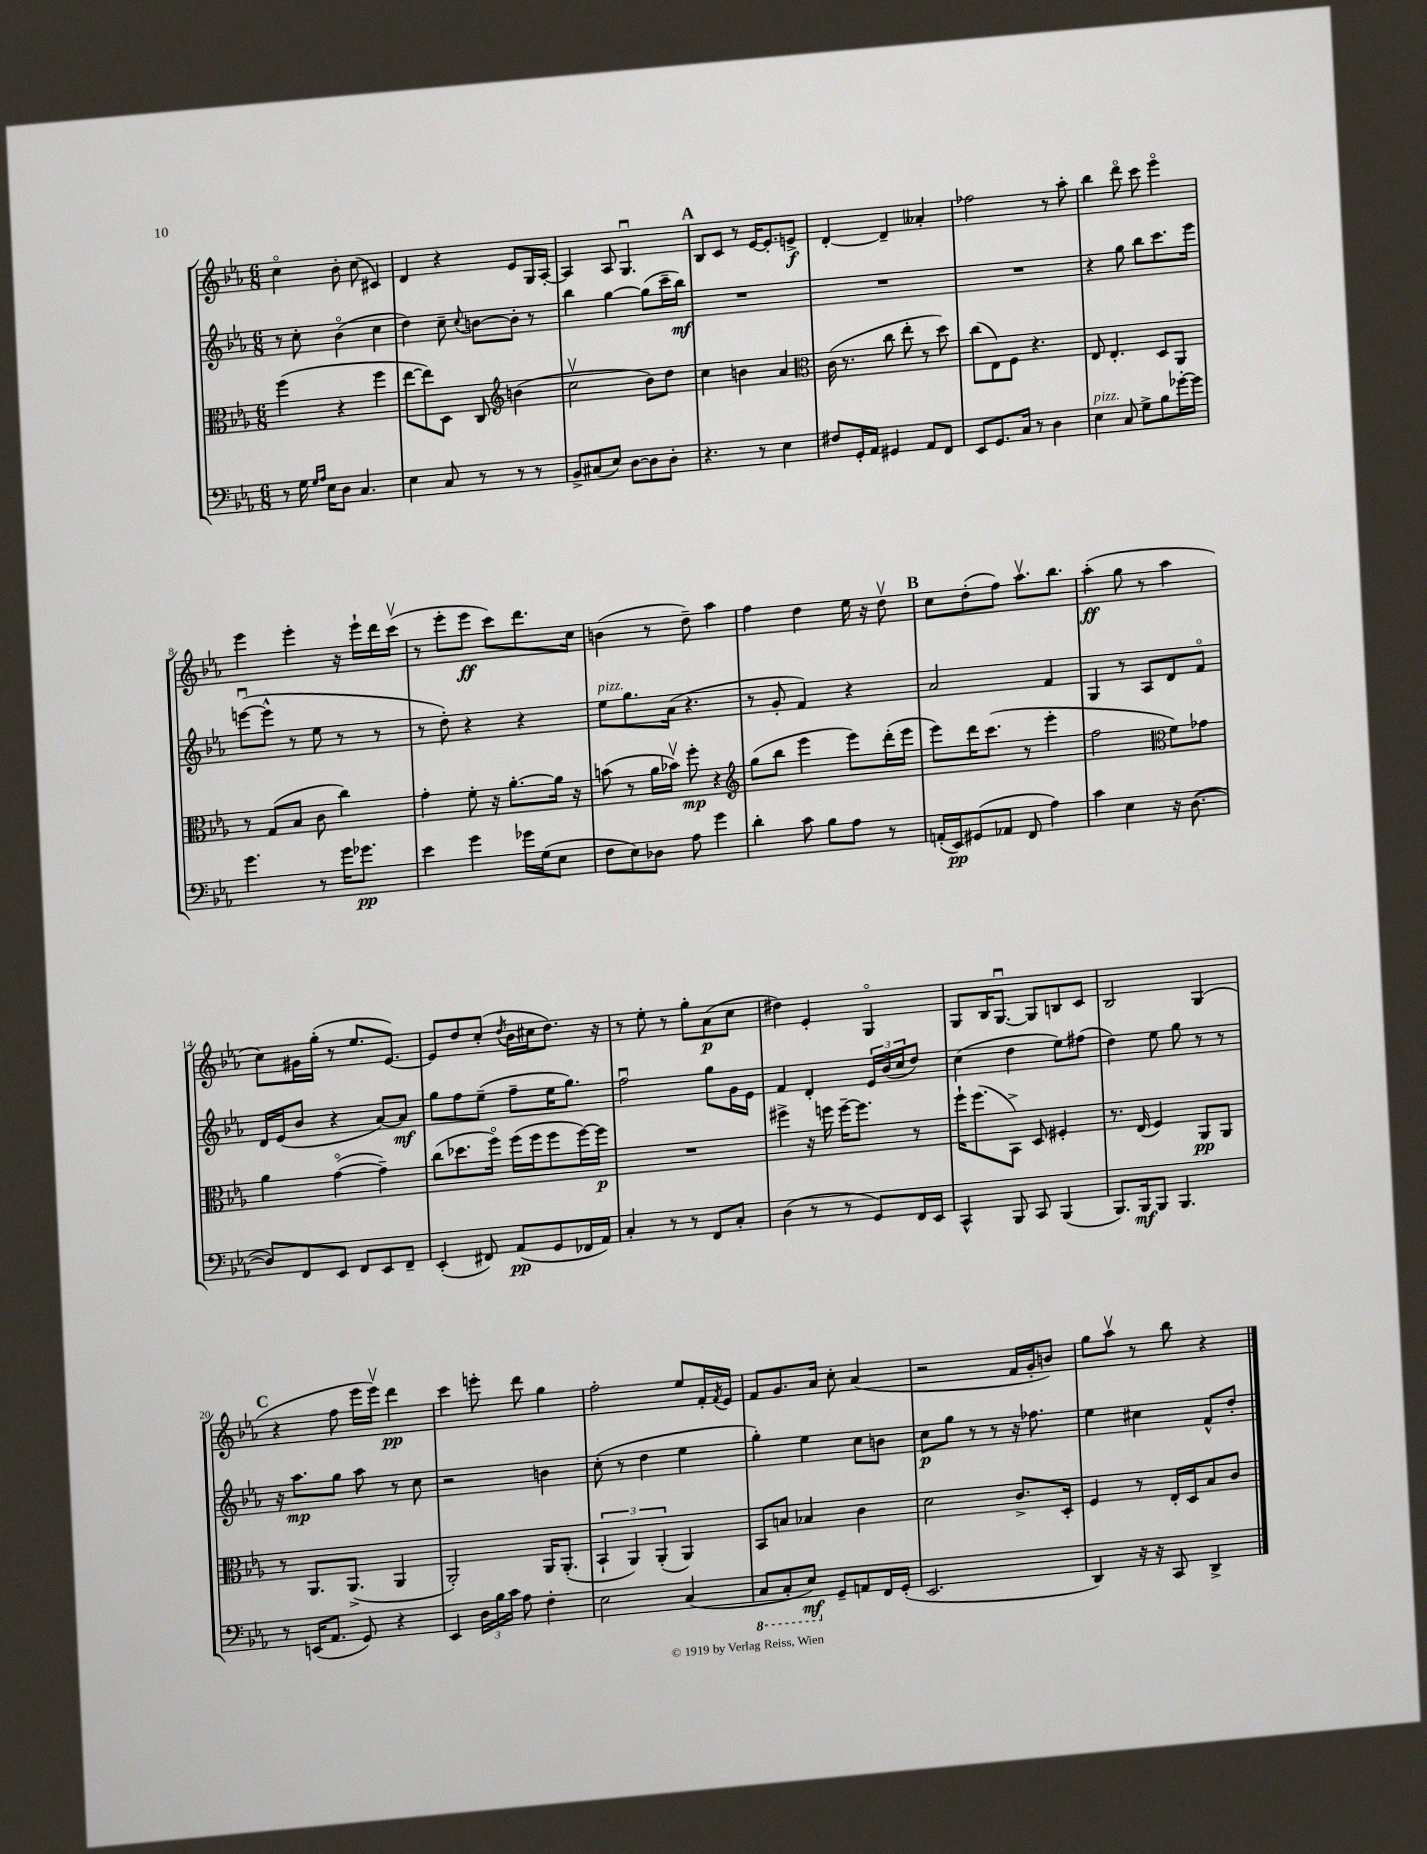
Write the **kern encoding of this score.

**kern	**dynam	**kern	**dynam	**kern	**dynam	**kern	**dynam
*part4	*part4	*part3	*part3	*part2	*part2	*part1	*part1
*staff4	*staff4	*staff3	*staff3	*staff2	*staff2	*staff1	*staff1
*clefF4	*	*clefC3	*	*clefG2	*	*clefG2	*
*k[b-e-a-]	*	*k[b-e-a-]	*	*k[b-e-a-]	*	*k[b-e-a-]	*
*M6/8	*	*M6/8	*	*M6/8	*	*M6/8	*
=1	=1	=1	=1	=1	=1	=1	=1
8r	.	(4ff\	.	8r	.	4cc\	.
16G\	.	.	.	8cc'\	.	.	.
16qqG/LL	.	.	.	.	.	.	.
16qqA-/JJ	.	.	.	.	.	.	.
16E-\KL	.	.	.	.	.	.	.
8D\J	.	4r	.	(4b-\	.	8b-'\	.
4.C/	.	.	.	.	.	(8cc\	.
.	.	4ff\	.	4cc\	.	4c#X/)	.
=2	=2	=2	=2	=2	=2	=2	=2
4E-\	.	[8ee-\L	.	4dd\)	.	4d/	.
.	.	8ee-\])	.	.	.	.	.
8C/	.	8D\J	.	8cc~\	.	4r	.
.	.	.	.	8qqcc/	.	.	.
8r	.	8C/	.	[8bn\L	.	.	.
*	*	*clefG2	*	*	*	*	*
8r	.	(4bn\	.	8b'\J]	.	8e-/L	.
8r	.	.	.	8r	.	16G/L	.
.	.	.	.	.	.	[16A-'/JJ	.
=3	=3	=3	=3	=3	=3	=3	=3
8BB-^/L	.	2ccv\	.	4bb-\	.	4A-/]	.
(8C#X/	.	.	.	.	.	.	.
8E-/J)	.	.	.	[4gg\	.	8A-/	.
[8D\L	.	.	.	.	.	4.Gu/	.
8D\]	.	8b-\L)	.	(8gg\L]	.	.	.
8D'\J	.	8dd\J	.	16ccc~\L	.	.	.
.	.	.	.	16bb-\JJ)	mf	.	.
!!LO:REH:place=s1:t=A
=4	=4	=4	=4	=4	=4	=4	=4
4.r	.	4cc\	.	2.r	.	8B-/L	.
.	.	.	.	.	.	8c/J	.
.	.	4bn\	.	.	.	8r	.
8r	.	.	.	.	.	[16e-/KL	.
.	.	.	.	.	.	8.e-'/]	.
4E-\	.	4a-/	.	.	.	.	.
.	.	.	.	.	.	8en^/J	f
=5	=5	=5	=5	=5	=5	=5	=5
*	*	*clefC3	*	*	*	*	*
8F#X/L	.	(16c\	.	2.r	.	[4d'/	.
.	.	8.r	.	.	.	.	.
16GG'/L	.	.	.	.	.	.	.
16AA-/JJ	.	.	.	.	.	.	.
4GG#X/	.	8cc\	.	.	.	4d~/]	.
.	.	8ee-'\	.	.	.	.	.
8AA-/L	.	8r	.	.	.	4a--X'/	.
8FF/J	.	8dd\)	.	.	.	.	.
=6	=6	=6	=6	=6	=6	=6	=6
8EE-/L	.	(8cc\L	.	2.r	.	2ff-X\	.
8.GG/	.	8E-\)	.	.	.	.	.
.	.	8F\J	.	.	.	.	.
16C/Jk	.	.	.	.	.	.	.
8r	.	4.r	.	.	.	.	.
4D\	.	.	.	.	.	8r	.
.	.	.	.	.	.	8aa-'\	.
=7	=7	=7	=7	=7	=7	=7	=7
!LO:TX:a:i:t=pizz.	!	!	!	!	!	!	!
4E-\	.	8E-/	.	4r	.	4bb-\	.
.	.	4.E-'/	.	.	.	.	.
8C/	.	.	.	8gg\	.	8ddd\	.
8G^\L	.	.	.	8bb-\L	.	8ccc\	.
8B-\	.	8D/L	.	8.ccc\	.	4eee-\	.
[16g-X'\L	.	8AA-/J	.	.	.	.	.
16g-\JJ]	.	.	.	16eee-\Jk	.	.	.
!!LO:LB:g=z
=8	=8	=8	=8	=8	=8	=8	=8
4.g\	.	8r	.	([8eeenu\L	.	4eee-\	.
.	.	(8G/L	.	8eee^^\J]	.	.	.
.	.	8B-/J	.	8r	.	4eee-'\	.
8r	.	8c\	.	8ee-\	.	.	.
16g\KL	.	4cc\)	.	8r	.	16r	.
8.g-X\J	pp	.	.	.	.	16eee-`\LL	.
.	.	.	.	8r	.	16ddd\	.
.	.	.	.	.	.	(16cccv\JJ	.
=9	=9	=9	=9	=9	=9	=9	=9
4e-\	.	4g'\	.	8r	.	8r	.
.	.	.	.	8dd'\)	.	8eee-'\L	.
4g\	.	8f'\	.	4r	.	8eee-\J	ff
.	.	16r	.	.	.	8ccc\L)	.
.	.	[8.a-'\L	.	.	.	.	.
16g-X\LL	.	.	.	4r	.	8.ddd\	.
(16G\J	.	.	.	.	.	.	.
8E-\J	.	16a-\Jk]	.	.	.	.	.
.	.	16r	.	.	.	16cc\Jk	.
=10	=10	=10	=10	=10	=10	=10	=10
!	!	!	!	!LO:TX:a:i:t=pizz.	!	!	!
8F\L	.	(8bn\	.	8ee-\L	.	(4bn\	.
8E-\)	.	8r	.	8.gg\	.	.	.
8D-X\J	.	16a-\LL	.	.	.	8r	.
.	.	16b-Xv\JJ)	.	(16a-\Jk	.	.	.
8A-\	.	8ff'\	mp	4.r	.	8dd~\)	.
4g\	.	4r	.	.	.	4aa-\	.
=11	=11	=11	=11	=11	=11	=11	=11
*	*	*clefG2	*	*	*	*	*
4d'\	.	(8gg\L	.	8r	.	4ff\	.
.	.	8bb-\J	.	8g'/	.	.	.
8c\	.	4eee-\	.	4f/)	.	4dd\	.
8B-\L	.	.	.	.	.	.	.
8A-\J	.	8eee-\L)	.	4r	.	16ee-\	.
.	.	.	.	.	.	16r	.
8r	.	(16ddd'\L	.	.	.	8ddv\	.
.	.	16eee-\JJ	.	.	.	.	.
!!LO:REH:place=s1:t=B
=12	=12	=12	=12	=12	=12	=12	=12
(16AAn'/LL	.	8eee-\L)	.	2a-/	.	8cc\L	.
16EE-/J)	pp	.	.	.	.	.	.
(8GG#X/	.	16ddd\K	.	.	.	(8dd'\	.
.	.	(8.ccc\J	.	.	.	.	.
8AA-X/J	.	.	.	.	.	8ff\J)	.
8FF/	.	8r	.	.	.	8.aa-v\L	.
4A-\)	.	4eee-'\	.	4f/	.	.	.
.	.	.	.	.	.	8.bb-\J	.
=13	=13	=13	=13	=13	=13	=13	=13
4c\	.	2ff\	.	4G/	.	(4aa-'\	ff
4E-\	.	.	.	8r	.	8gg\	.
.	.	.	.	8A-/L	.	8r	.
*	*	*clefC3	*	*	*	*	*
16r	.	8f\L)	.	8d/	.	4aa-\	.
([8.D\	.	.	.	.	.	.	.
.	.	8g-X\J	.	8f/J	.	.	.
!!LO:LB:g=z
=14	=14	=14	=14	=14	=14	=14	=14
8D/L])	.	4a-\	.	16d/LL	.	8cc\L)	.
.	.	.	.	(16e-/J	.	.	.
8FF/	.	.	.	8b-/J	.	16g#X\L	.
.	.	.	.	.	.	(16gg'\JJ	.
8EE-/J	.	([4g\	.	4r	.	8r	.
8FF/L	.	.	.	.	.	8.ee-/L	.
8EE-/	.	4g~\])	.	[8a-/L)	.	.	.
.	.	.	.	.	.	[8.e-/J)	.
8FF~/J	.	.	.	8a-/J]	mf	.	.
=15	=15	=15	=15	=15	=15	=15	=15
(4EE-'/	.	(8cc\L	.	8gg\L	.	8e-/L]	.
.	.	8.dd-X\	.	8ff\	.	8dd/	.
8FF#X/)	.	.	.	(8ee-~\J	.	(8cc'/J	.
.	.	16ff\Jk)	.	.	.	.	.
.	.	.	.	.	.	8qdd/	.
(8AA-/L	pp	(16ff\LL	.	8ff~\L	.	16b-\LL	.
.	.	16ff\J	.	.	.	16cc#X\J	.
8GG/	.	8ff\	.	16ee-\K	.	8.dd\J)	.
.	.	.	.	8.gg\J)	.	.	.
16FF-X/L	.	[16ff\L)	.	.	.	.	.
16AA-/JJ)	.	16ff\JJ]	p	.	.	16r	.
=16	=16	=16	=16	=16	=16	=16	=16
4C'/	.	2.r	.	2ffu\	.	8r	.
.	.	.	.	.	.	8ee-'\	.
8r	.	.	.	.	.	8r	.
8r	.	.	.	.	.	8gg'\L	.
8FF/L	.	.	.	8gg\L	.	(8a-\	p
8C'/J	.	.	.	16g\L	.	8cc\J	.
.	.	.	.	16e-\JJ	.	.	.
=17	=17	=17	=17	=17	=17	=17	=17
(4D\	.	4ff#X^\	.	4f/	.	4dd#X\)	.
8r	.	16r	.	4d'/	.	4e-'/	.
.	.	16ffn\	.	.	.	.	.
8r	.	[16ff~\KL	.	.	.	.	.
.	.	8.ff\J]	.	.	.	.	.
8GG/L)	.	.	.	24e-/LL	.	4G/	.
.	.	.	.	(24b-/	.	.	.
.	.	.	.	24cc/J	.	.	.
16FF/L	.	8r	.	8dd/J)	.	.	.
16EE-/JJ	.	.	.	.	.	.	.
=18	=18	=18	=18	=18	=18	=18	=18
4CC^^/	.	16ff`\KL	.	(4cc\	.	8G/L	.
.	.	(8.ff\	.	.	.	.	.
.	.	.	.	.	.	16B-/K	.
.	.	.	.	.	.	[8.Gu/J	.
8BBB-/	.	8BB-^\J)	.	4dd\	.	.	.
8CC/	.	8D/	.	.	.	8G/L]	.
(4BBB-/	.	4F#X'/	.	8ee-\L)	.	8Bn/	.
.	.	.	.	(8ff#X\J	.	8c/J	.
=19	=19	=19	=19	=19	=19	=19	=19
8.BBB-/L)	.	8.r	.	4dd\)	.	2B-/	.
16BBB-/k	mf	(16E-/	.	.	.	.	.
8BBB-/J	.	4F/)	.	8ee-\	.	.	.
4.BBB-/	.	.	.	8gg\	.	.	.
.	.	8AA-/L	pp	8r	.	(4G/	.
.	.	8AA-/J	.	8r	.	.	.
!!LO:LB:g=z
!!LO:REH:place=s1:t=C
=20	=20	=20	=20	=20	=20	=20	=20
8r	.	8r	.	16r	.	4r	.
.	.	.	.	8.aa-\L	mp	.	.
(16EEn/KL	.	8.AA-/L	.	.	.	.	.
8.AA-/J	.	.	.	.	.	.	.
.	.	.	.	8gg\J	.	8ff\	.
.	.	(8.AA-^/J	.	.	.	.	.
8GG/)	.	.	.	8aa-\	.	16eee-\LL	.
.	.	.	.	.	.	16eee-v\JJ)	.
4r	.	4AA-/	.	8r	.	4ddd\	pp
.	.	.	.	8cc\	.	.	.
=21	=21	=21	=21	=21	=21	=21	=21
4EE-/	.	2AA-'/)	.	2r	.	4ccc\	.
24D\LL	.	.	.	.	.	8eeen'\	.
24B-\	.	.	.	.	.	.	.
24c\JJ	.	.	.	.	.	.	.
8A-\	.	.	.	.	.	8ddd\	.
4F'\	.	16AA-/KL	.	4bn\	.	4gg\	.
.	.	(8.AA-'/J	.	.	.	.	.
=22	=22	=22	=22	=22	=22	=22	=22
2E-\	.	6BB-`/	.	(8cc'\	.	2ff'\	.
.	.	.	.	8r	.	.	.
.	.	6AA-/)	.	.	.	.	.
.	.	.	.	4dd\	.	.	.
.	.	(6AA-'/	.	.	.	.	.
(4C/	.	4AA-/)	.	4ee-\	.	8ee-/L	.
.	.	.	.	.	.	16f'/L	.
.	.	.	.	.	.	8qf/	.
.	.	.	.	.	.	16e-/JJ	.
=23	=23	=23	=23	=23	=23	=23	=23
*8ba	*	*	*	*	*	*	*
8CC/L	.	8BB-/L	.	4gg'\)	.	8f/L	.
8CC'/	.	8Bn/J	.	.	.	8.g/	.
8EE-/J)	mf	4B-X/	.	4ee-\	.	.	.
.	.	.	.	.	.	16a-/Jk	.
*X8ba	*	*	*	*	*	*	*
8GG~/L	.	.	.	.	.	8cc'\	.
8AAn/	.	4c\	.	8cc\L	.	(4a-/	.
16FF/L	.	.	.	8bn\J	.	.	.
(16GG'/JJ	.	.	.	.	.	.	.
=24	=24	=24	=24	=24	=24	=24	=24
2.EE-/	.	2d\	.	8cc\L	p	2r	.
.	.	.	.	8gg\J	.	.	.
.	.	.	.	8r	.	.	.
.	.	.	.	8r	.	.	.
.	.	8.c^/L	.	16r	.	16f/LL	.
.	.	.	.	8.ff-X\	.	16g'/J	.
.	.	.	.	.	.	8bn/J)	.
.	.	16D'/Jk	.	.	.	.	.
=25	=25	=25	=25	=25	=25	=25	=25
4DD/)	.	4F/	.	4ee-\	.	8gg\L	.
.	.	.	.	.	.	8aa-v\J	.
16r	.	8r	.	4cc#X\	.	8r	.
16r	.	.	.	.	.	.	.
8CC/	.	16E-'/LL	.	.	.	8bb-\	.
.	.	16D/J	.	.	.	.	.
4DD^/	.	8B-/	.	8f^^/L	.	4r	.
.	.	8c/J	.	8dd'/J	.	.	.
==	==	==	==	==	==	==	==
*-	*-	*-	*-	*-	*-	*-	*-
